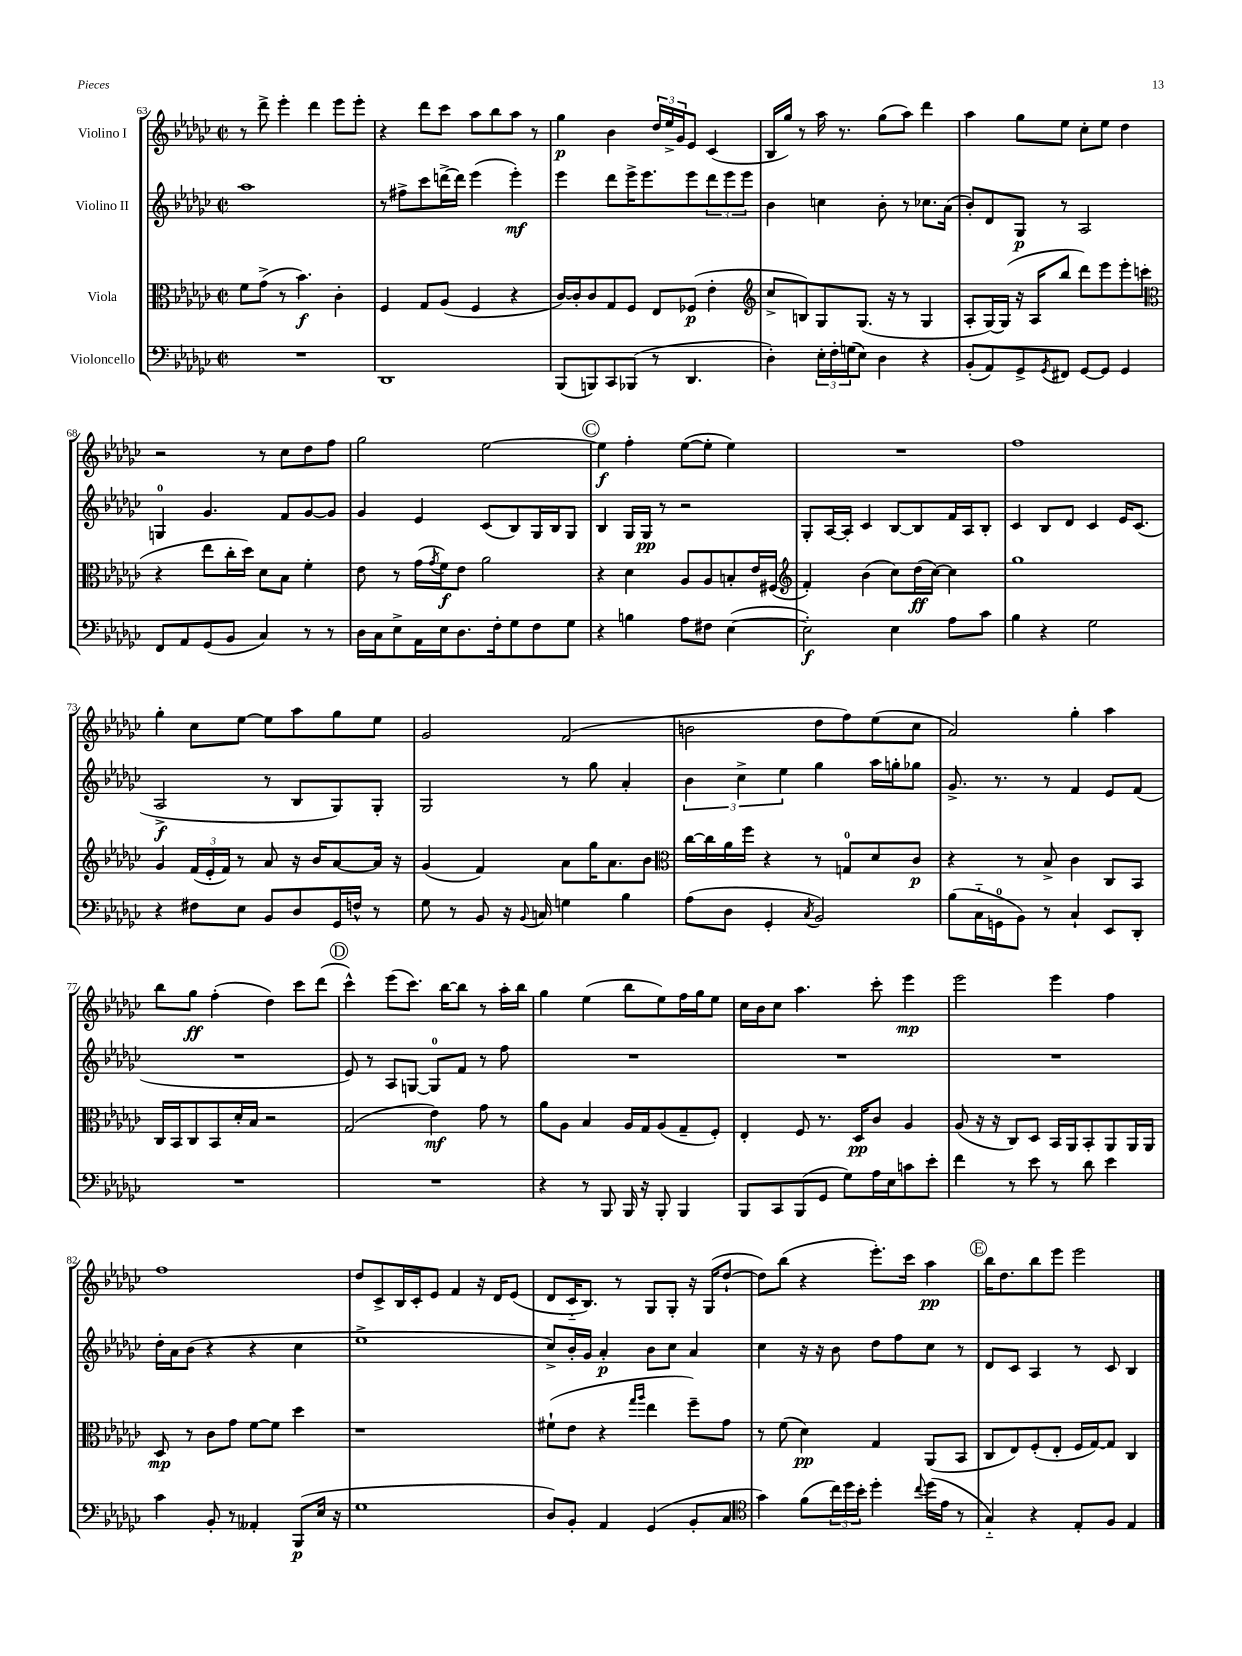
<<
\new StaffGroup <<
\new Staff = "s0" \with { instrumentName = "Violino I" } {
    \clef treble \key ges \major \defaultTimeSignature \time 2/2
    r8 des'''8-> ees'''4-. des'''4 ees'''8 ees'''8-. |
    r4 des'''8 ces'''8 aes''8 bes''8 aes''8 r8 |
    ges''4\p bes'4 \tuplet 3/2 { des''16 ees''16-> ges'16 } ees'8 ces'4( |
    bes16 ges''16) r8 aes''16 r8. ges''8( aes''8) des'''4 |
    aes''4 ges''8 ees''8 ces''8-. ees''8 des''4 |
    r2 r8 ces''8 des''8 f''8 |
    ges''2 ees''2~ |
    \mark \markup { \circle "C" } ees''4\f f''4-. ees''8~( ees''8-. ees''4) |
    R1 |
    f''1 |
    ges''4-. ces''8 ees''8~ ees''8 aes''8 ges''8 ees''8 |
    ges'2 f'2( |
    b'2 des''8 f''8) ees''8( ces''8 |
    aes'2) ges''4-. aes''4 |
    bes''8 ges''8\ff f''4-.( des''4) ces'''8 des'''8( |
    \mark \markup { \circle "D" } ces'''4-^) ees'''8( ces'''8.) bes''16~ bes''8 r8 aes''16-. bes''16 |
    ges''4 ees''4( bes''8 ees''8) f''16 ges''16 ees''8 |
    ces''16 bes'16 ces''8 aes''4. ces'''8-. ees'''4\mp |
    ees'''2 ees'''4 f''4 |
    f''1 |
    des''8 ces'8-> bes16 ces'16-. ees'8 f'4 r16 des'16 ees'8( |
    des'8 ces'16-_ bes8.) r8 ges8 ges8-. r16 ges16( des''8~-! |
    des''8) bes''8( r4 ees'''8.-.) ces'''16 aes''4\pp |
    \mark \markup { \circle "E" } bes''16 des''8. bes''8 ees'''8 ees'''2 \bar "|." |
}
\new Staff = "s1" \with { instrumentName = "Violino II" } {
    \clef treble \key ges \major \defaultTimeSignature \time 2/2
    aes''1 |
    r8 fis''8-> ces'''8 d'''16~-> d'''16 ees'''4( ees'''4-.\mf) |
    ees'''4 des'''8 ees'''16-> ees'''8. ees'''8 \tuplet 3/2 { des'''8 ees'''8 ees'''8 } |
    bes'4 c''4 bes'8-. r8 ces''8. aes'16( |
    bes'8-.) des'8 ges8\p r8 aes2 |
    g4-0 ges'4. f'8 ges'8~ ges'8 |
    ges'4 ees'4 ces'8( bes8) ges16 bes16 ges8 |
    \mark \markup { \circle "C" } bes4 ges16 ges16\pp r8 r2 |
    ges8-. aes16~ aes16-. ces'4 bes8~ bes8 f'16 aes16 bes8-. |
    ces'4 bes8 des'8 ces'4 ees'16 ces'8.( |
    aes2->\f r8 bes8 ges8) ges8-. |
    ges2 r8 ges''8 aes'4-. |
    \tuplet 3/2 { bes'4 ces''4-> ees''4 } ges''4 aes''16 g''16-. ges''8 |
    ges'8.-> r8. r8 f'4 ees'8 f'8( |
    R1 |
    \mark \markup { \circle "D" } ees'8) r8 aes8 g8~ g8-0 f'8 r8 f''8 |
    R1 |
    R1 |
    R1 |
    des''16-. aes'16 bes'8( r4 r4 ces''4 |
    ees''1-> |
    ces''8->) bes'16-. ges'16 aes'4-.\p bes'8 ces''8 aes'4 |
    ces''4 r16 r16 bes'8 des''8 f''8 ces''8 r8 |
    \mark \markup { \circle "E" } des'8 ces'8 aes4 r8 ces'8 bes4 \bar "|." |
}
\new Staff = "s2" \with { instrumentName = "Viola" } {
    \clef alto \key ges \major \defaultTimeSignature \time 2/2
    f'8 ges'8->( r8 bes'4.\f) ces'4-. |
    f4 ges8 aes8( f4 r4 |
    ces'16~) ces'16-. ces'8 ges8 f8 ees8 fes8\p( ees'4-. |
    \clef treble ces''8-> b8) ges8 ges8.( r16 r8 ges4 |
    aes8-. ges16~) ges16( r16 aes16 bes''8 des'''8) ees'''8 ees'''8-. c'''8( |
    \clef alto r4 ees''8 ces''16-. des''16) des'8 bes8 f'4-. |
    ees'8 r8 ges'16( \acciaccatura { ges'8 } f'16\f) ees'8 aes'2 |
    \mark \markup { \circle "C" } r4 des'4 aes8 aes8 b8-. ees'16 fis16( |
    \clef treble f'4-.) bes'4( ces''8) des''16\ff( ces''16~) ces''4 |
    ges''1 |
    ges'4 \tuplet 3/2 { f'16( ees'16-. f'16) } r8 aes'8 r16 bes'16 aes'8~ aes'16 r16 |
    ges'4( f'4) aes'8 ges''16 aes'8. bes'8 |
    \clef alto ces''16~ ces''16 aes'16 f''16 r4 r8 g8-0 des'8 ces'8\p |
    r4 r8 bes8-> ces'4 ces8 bes,8 |
    ces16 bes,16 ces8 bes,8 des'16-. bes16 r2 |
    \mark \markup { \circle "D" } ges2( ees'4\mf) ges'8 r8 |
    aes'8 aes8 bes4 aes16 ges16 aes8( ges8-- f8-.) |
    ees4-. f8 r8. des16\pp ces'8 aes4 |
    aes8( r16 r16 ces8) des8 bes,16 aes,16 bes,8-. aes,8 aes,16 aes,16 |
    des8\mp r8 ces'8 ges'8 f'8~ f'8 des''4 |
    r1 |
    fis'8-!( ees'8 r4 \grace { ges''16 aes''16 } ees''4 f''8--) ges'8 |
    r8 f'8( des'4\pp) ges4 aes,8( bes,8 |
    \mark \markup { \circle "E" } ces8 ees8) f8-.( ees8-. f16 ges16~) ges8 ces4 \bar "|." |
}
\new Staff = "s3" \with { instrumentName = "Violoncello" } {
    \clef bass \key ges \major \defaultTimeSignature \time 2/2
    R1 |
    des,1 |
    bes,,8( b,,8) ces,8 bes,,8( r8 des,4. |
    des4-.) \tuplet 3/2 { ees16-. f16-. g16( } ees8) des4 r4 |
    bes,8-.( aes,8) ges,8-> \acciaccatura { ges,8 } fis,8 ges,8~ ges,8 ges,4 |
    f,8 aes,8 ges,8( bes,8 ces4) r8 r8 |
    des16 ces16 ees8-> aes,16 ees16 des8. f16-. ges8 f8 ges8 |
    \mark \markup { \circle "C" } r4 b4 aes8 fis8 ees4~( |
    ees2-.\f) ees4 aes8 ces'8 |
    bes4 r4 ges2 |
    r4 fis8 ees8 bes,8 des8 ges,16 f16-^ r8 |
    ges8 r8 bes,8 r16 \appoggiatura { bes,8 } c16 g4 bes4 |
    aes8( des8 ges,4-. \acciaccatura { ces8 } bes,2) |
    bes8( ces16-_ g,16-0 bes,8) r8 ces4-! ees,8 des,8-. |
    R1 |
    \mark \markup { \circle "D" } R1 |
    r4 r8 bes,,8 bes,,16 r16 bes,,8-. bes,,4 |
    bes,,8 ces,8 bes,,8( ges,8 ges8) aes16 ees16 c'8 ees'8-. |
    f'4 r8 ees'8 r8 des'8 ees'4 |
    ces'4 bes,8-. r8 aeses,4-. bes,,8\p( ees16 r16 |
    ges1 |
    des8) bes,8-. aes,4 ges,4( bes,8-. ces8 |
    \clef tenor ges'4) f'8( \tuplet 3/2 { ces''16) des''16 bes'16-. } des''4-. \appoggiatura { ces''8 } des''16( ees'16 r8 |
    \mark \markup { \circle "E" } ges4-_) r4 ees8-. f8 ees4 \bar "|." |
}
>>
>>
\layout { \context { \Score currentBarNumber = #63 } }
